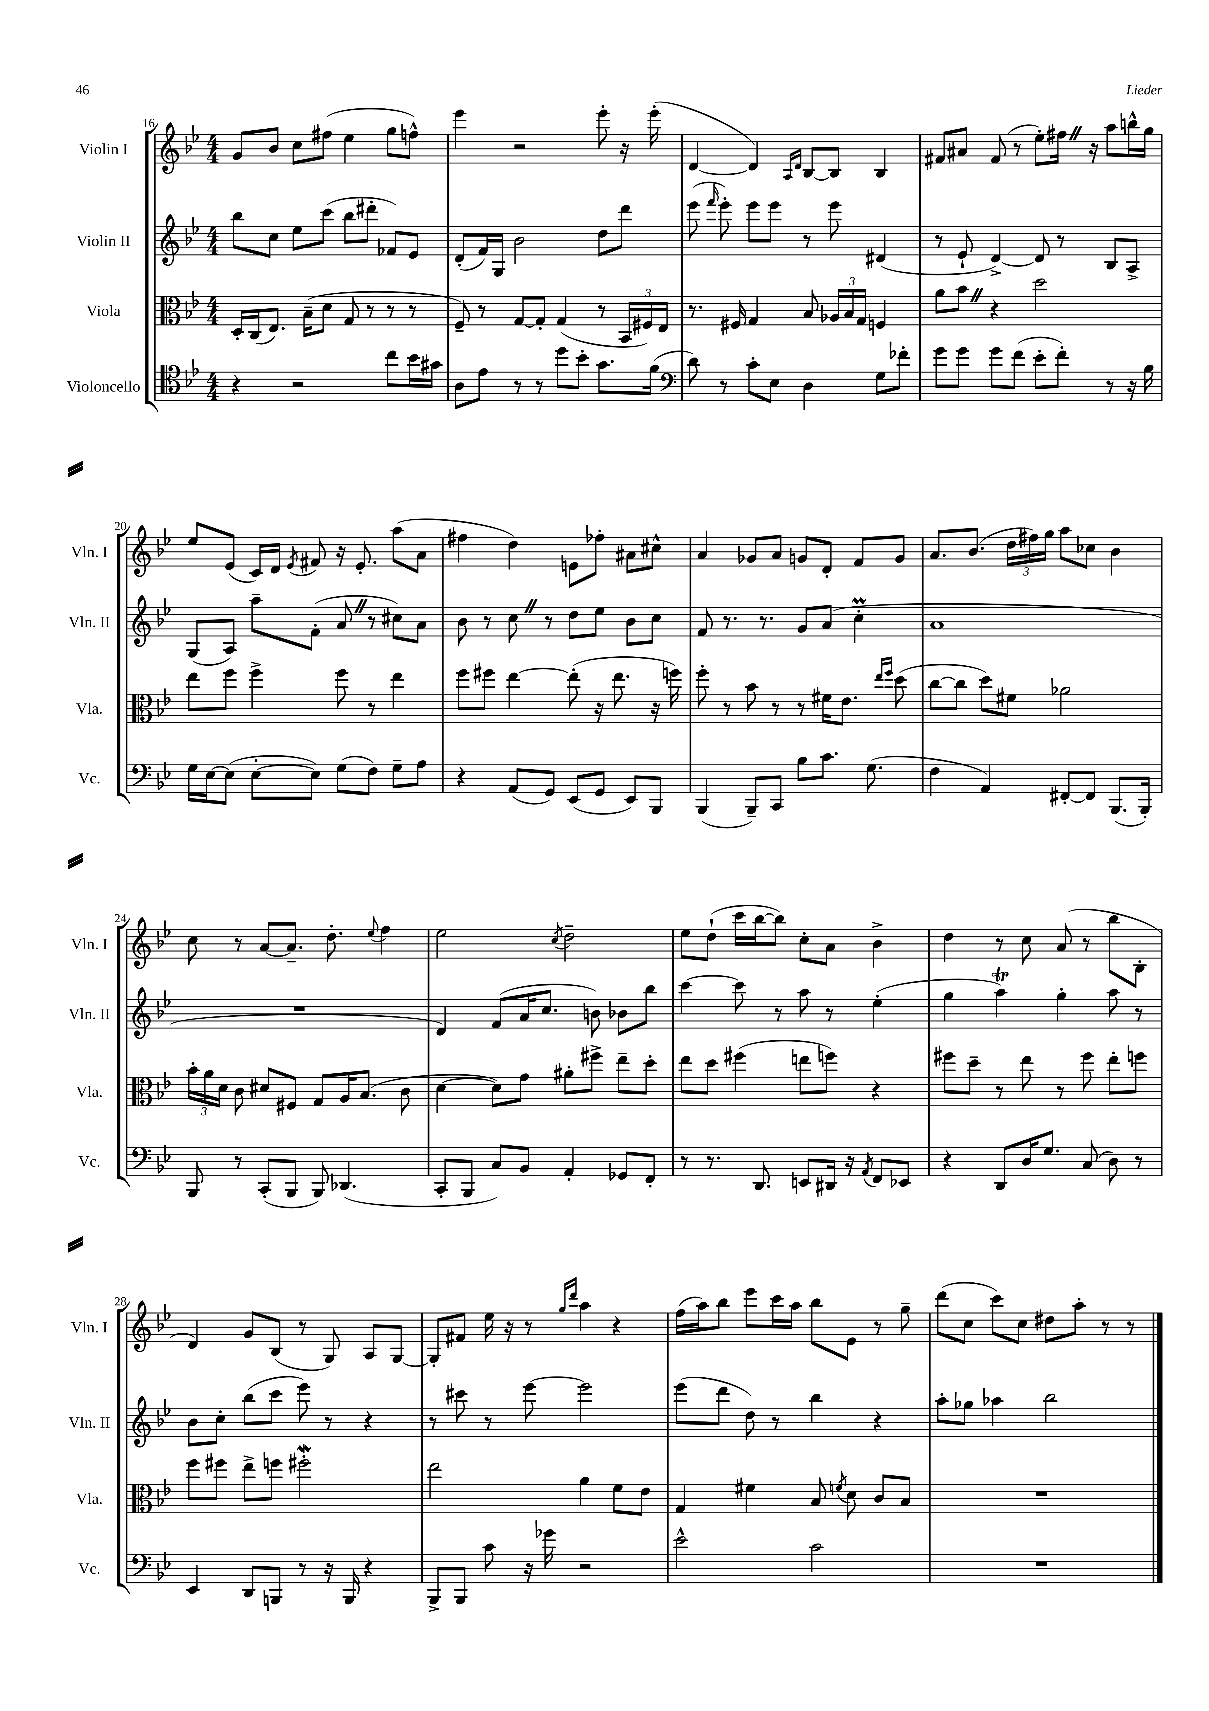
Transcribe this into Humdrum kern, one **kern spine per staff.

**kern	**kern	**kern	**kern
*staff4	*staff3	*staff2	*staff1
*clefC4	*clefC3	*clefG2	*clefG2
*k[b-e-]	*k[b-e-]	*k[b-e-]	*k[b-e-]
*M4/4	*M4/4	*M4/4	*M4/4
4r	16D'	8bb-	8g
.	(16C	.	.
.	8.E-)	8cc	8b-
2r	.	8ee-	8cc
.	(16B-~	.	.
.	8d	(8ccc	(8ff#
.	8G	8bb-	4ee-
.	8r	8ddd#'	.
8cc	8r	8f-)	8gg
16b-	8r	8e-	8ff^^)
16g#	.	.	.
=	=	=	=
8A	8F~)	(8d'	4eee-
8e-	8r	16f)	.
.	.	16G	.
8r	[8G	2b-	2r
8r	8G']	.	.
8dd	(4G	.	.
8b-'	.	.	.
8.g	8r	8dd	8eee-'
.	24BB-	8ddd	16r
.	24F#)	.	.
(16f	.	.	(16eee-'
.	24E-	.	.
=	=	=	=
*clefF4	*	*	*
8d)	8.r	(8eee-	[4d
.	.	16qqfff	.
8r	.	8eee-')	.
.	16F#	.	.
8c'	4G	8eee-	4d])
8E-	.	8eee-	.
.	.	.	16qqA
.	.	.	16qqd
4D	8B-	8r	[8B-
.	24A-	8eee-	8B-]
.	24B-	.	.
.	24G	.	.
8G	4F	(4d#	4B-
8f-'	.	.	.
=	=	=	=
8g	8a	8r	8f#
8g	8b-	8e-`	8a#
8g	4r	[4d^)	(8f#
(8f	.	.	8r
8e-'	2dd	8d]	8ee-')
8f')	.	8r	16ff#
.	.	.	16r
8r	.	8B-	8aa
16r	.	8A^	16bb^^
16B-	.	.	16gg
=	=	=	=
16G	8ee-	(8G	8ee-
[16E-	.	.	.
(8E-]	8ff	8A)	(8e-
[8E-'	4ff^	8aa~	16c)
.	.	.	16d
.	.	.	8qe-
8E-])	.	(8f'	8f#
(8G	8ff	8a	16r
.	.	.	8.e-'
8F)	8r	8r	.
8G~	4ee-	8cc#)	(8aa
8A	.	8a	8a
=	=	=	=
4r	8ff	8b-	4ff#
.	8ff#	8r	.
(8AA	[4ee-	8cc	4dd)
8GG)	.	8r	.
(8EE-	(8ee-']	8dd	8e
8GG	16r	8ee-	8ff-'
.	8.ee-	.	.
8EE-)	.	8b-	8a#
8BBB-	16r	8cc	8cc#^^
.	16ff)	.	.
=	=	=	=
(4BBB-	8ff'	8f	4a
.	8r	8.r	.
8BBB-~)	8b-	.	8g-
.	.	8.r	.
8CC	8r	.	8a
8B-	8r	8g	8g
8.c	16f#	(8a	8d'
.	8.e-	.	.
.	.	4cc'	8f
(8.G	.	.	.
.	16qqee-	.	.
.	16qqff	.	.
.	(8dd	.	8g
=	=	=	=
4F	[8cc	1a	8.a
.	8cc]	.	.
.	.	.	(8.b-
4AA)	8dd)	.	.
.	8f#	.	24dd
.	.	.	24ff#)
.	.	.	24gg
[8FF#'	2a-	.	8aa
8FF#]	.	.	8cc-
(8.BBB-	.	.	4b-
16BBB-')	.	.	.
=	=	=	=
8BBB-	24b-'	1r	8cc
.	24a	.	.
.	24d	.	.
8r	8c	.	8r
(8CC'	8d#	.	[8a
8BBB-	8F#	.	8.a~]
8BBB-)	8G	.	.
.	.	.	8.dd'
(4.DD-	16A	.	.
.	(8.B-	.	.
.	.	.	8qqee-
.	.	.	4ff
.	8c	.	.
=	=	=	=
8CC'	[4d	4d)	2ee-
8BBB-	.	.	.
8C)	8d])	(8f	.
8BB-	8g	16a	.
.	.	8.cc	.
.	.	.	8qcc
4AA'	8a#'	.	2dd~
.	8ff#^	8b)	.
8GG-	8ee-~	8b-	.
8FF'	8dd'	8bb-	.
=	=	=	=
8r	8ee-	[4ccc	8ee-
8.r	8dd	.	(8dd`
.	(4ff#	8ccc]	16ccc
8.DD	.	.	[16bb-
.	.	8r	8bb-])
8EE	8ee	8aa	8cc'
16DD#	8ff)	8r	8a
16r	.	.	.
8qAA	.	.	.
8FF	4r	(4ee-'	4b-^
8EE-	.	.	.
=	=	=	=
4r	8ff#	4gg	4dd
.	8dd~	.	.
8DD	8r	4aa)	8r
16D	8ee-	.	8cc
8.G	.	.	.
.	8r	4gg'	(8a
(8C	8ff#	.	8r
8D)	8ee-'	8aa	8bb-
8r	8ff	8r	8B-'
=	=	=	=
4EE-	8ff	8b-	4d)
.	8ff#	8cc'	.
8DD	8ee-^	(8bb-	8g
8BBB	8ff	8ccc	(8B-
8r	2ff#'	8eee-)	8r
16r	.	8r	8G)
16BBB	.	.	.
4r	.	4r	8A
.	.	.	[8G
=	=	=	=
8BBB-^	2ee-	8r	8G']
8BBB-	.	8ccc#	8f#
8c	.	8r	16ee-
.	.	.	16r
16r	.	[8eee-	8r
16g-	.	.	.
.	.	.	16qqgg
.	.	.	16qqddd
2r	4a	2eee-]	4aa
.	8f	.	4r
.	8e-	.	.
=	=	=	=
2e-^^	4G	(8eee-	(16ff
.	.	.	16aa)
.	.	8ddd	8bb-
.	4f#	8dd)	8eee-
.	.	8r	16ccc
.	.	.	16aa
2c	8B-	4bb-	8bb-
.	8qf	.	.
.	8d	.	8e-
.	8c	4r	8r
.	8B-	.	8gg~
=	=	=	=
1r	1r	8aa'	(8ddd
.	.	8gg-	8cc
.	.	4aa-	8ccc)
.	.	.	8cc
.	.	2bb-	8dd#
.	.	.	8aa'
.	.	.	8r
.	.	.	8r
==	==	==	==
*-	*-	*-	*-
